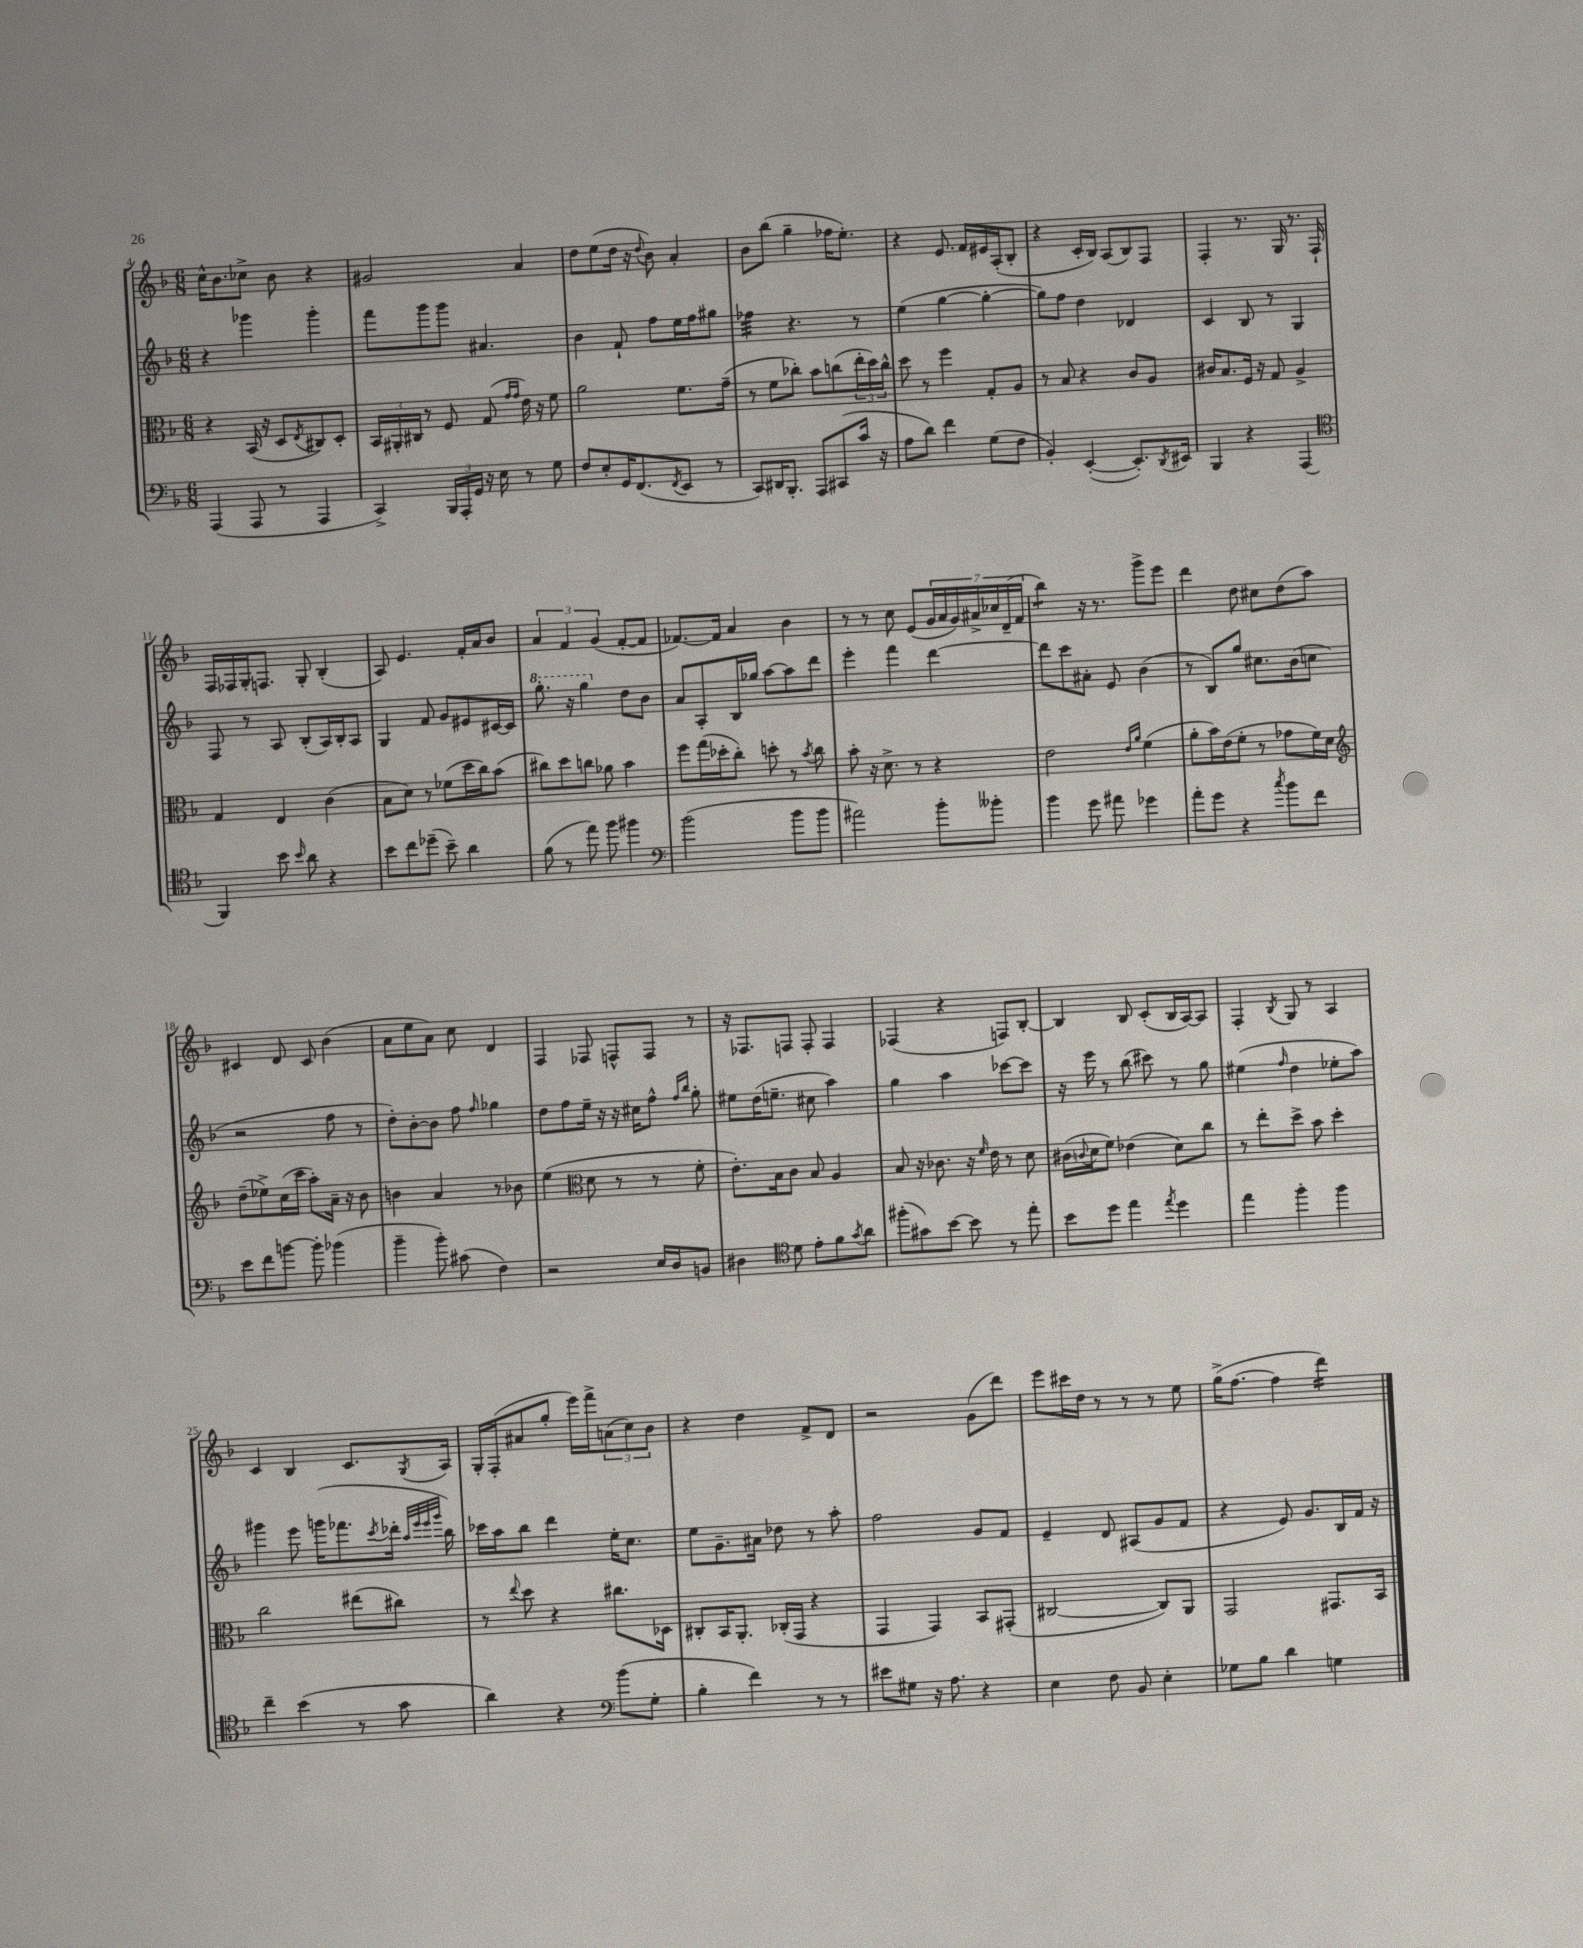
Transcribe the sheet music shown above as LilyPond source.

<<
\new StaffGroup <<
\new Staff = "s0" {
    \clef treble \key f \major \numericTimeSignature \time 6/8
    c''16-^ bes'8. ces''8-> bes'8 r4 |
    gis'2 a'4 |
    d''8 e''8( d''16 r16 \appoggiatura { d''8 } bes'8) a'4-. |
    bes'8 bes''8( g''4-- fes''16 e''8.-.) |
    r4 e'8. f'16 eis'16 a16-.( bes8-. |
    r4 c'16-. bes16) a8( bes8) f8 |
    f4-. r8. g16 r8. f16-! |
    f16 fes16 g16-. f8. g8-. bes4-.( |
    a8) e'4. f'16-. a'16 bes'8 |
    \tuplet 3/2 { a'4 f'4 g'4( } f'8~-. f'8 |
    fes'8.~) fes'16 a'4 bes'4 |
    r8 r8 c''8 e'8( \tuplet 7/4 { g'16 a'16 g'16) ais'16-> ces''16 d'16--( f'16 } |
    bes''4:8) r16 r8. g'''8-> e'''8 |
    d'''4 d''8 cis''8 d''8( a''8) |
    cis'4 d'8 cis'8 bes'4( |
    a'8 e''8 a'8) c''8 d'4 |
    f4 fes8 f8-^ f8 r8 |
    r16 fes8. f8 f8-. f4 |
    fes4( r4 f8) bes8~-. |
    bes4 bes8 c'8-.( bes16 a16~) a8 |
    f4-. \acciaccatura { bes8 } g8 r8 a4 |
    c'4 bes4 c'8. \acciaccatura { g8 } a16 |
    g16-. f16-.( ais'8 g''8-. e'''16) f'''16-> \tuplet 3/2 { a'8( c''8) bes'8 } |
    r4 d''4 f'8-> d'8 |
    r2 g'8( d'''8) |
    e'''8 cis'''16 d''16 r8 r8 r8 e''8 |
    g''16->( f''8.~ f''4 d'''4:16) \bar "|." |
}
\new Staff = "s1" {
    \clef treble \key f \major \numericTimeSignature \time 6/8
    r4 ges'''4 ges'''4-. |
    f'''8 g'''8 g'''8 ais'4. |
    bes'4 f'8-! f''8 e''16 f''16 gis''8 |
    fes''4:32 r4. r8 |
    e''4( g''4~ g''4~-. |
    g''8) f''8 d''4 des'4 |
    c'4 bes8 r8 g4 |
    f8 r8 a8 bes8-.( a16) bes16-. a8 |
    g4 f'8 g'8 eis'8 cis'16~ cis'16 |
    \ottava #1 g'''8.-. r16 g'''4 \ottava #0 d''8 bes'8 |
    a'8 a8-. bes16 ges''16 a''8~ a''8 d'''8 |
    e'''4-. f'''4 d'''4~ |
    d'''8 c'''8 ais'8-. e'8 bes'4( |
    r8 bes8) g''8 cis''8. bes'16( c''8 |
    r2 f''8 r8 |
    d''8-.) bes'8~-. bes'8 f''8 \grace { f''16 } ges''4 |
    d''8 f''8 e''16-- r16 r16 cis''16 f''8-^ \grace { f''16 bes''16 } g''8-. |
    eis''8 d''16( e''8.-- cis''8 a''4) |
    g''4 a''4 ces'''8~ ces'''8 |
    r16 e'''16 r8 bes''8( cis'''8) r8 g''8 |
    eis''4( \grace { f''16 } d''4 ees''8-. a''8) |
    gis'''4 e'''8 g'''16( fes'''8. \acciaccatura { c'''8 } des'''16-. \grace { a''32 e'''32 e'''32 g'''32 } bes''16) |
    ces'''16 a''16 bes''8 d'''4 e''16-. c''8. |
    e''8 g'8.-- ais'16 des''8 r8 a''8-. |
    f''2 g'8 f'8 |
    e'4-- d'8 ais8( g'8 f'8 |
    r4 e'8) g'8. bes16 f'16 r16 \bar "|." |
}
\new Staff = "s2" {
    \clef alto \key f \major \numericTimeSignature \time 6/8
    r4 bes,16( r16 d8 \acciaccatura { e8 } cis8) d8-. |
    \tuplet 3/2 { bes,16 ais,16-. cis16 } r8 f8 g8( \grace { g'16 g'16 } e'16) r16 f'8 |
    a'2 f'8. g'16--( |
    r8 f'8 ces''8-.) bes'8 c''8( \tuplet 3/2 { e''16-. d''16) c''16-^ } |
    d''8 r8 f''4 g8-. a8 |
    r8 bes8 r4 c'8 a8 |
    cis'16 bes8. f16 r16 g8 a4-> |
    g4 e4 c'4( |
    bes8 d'8) r8 fes'8( d''16 c''16) bes'8( |
    cis''8) d''8 c''8 aes'8 bes'4 |
    f''8 g''16( des''16-. c''8-.) d''8-. r8 \acciaccatura { bes'8 } c''8 |
    bes'8-. r16 d'8.-> r8 r4 |
    e'2 \grace { e'16 a'16 } f'4( |
    a'8-. bes'16) e'16( f'8-. r8 ges'8 f'16) d'16 |
    \clef treble d''8--( ees''8->) c''16( c'''16 a''8-.) a'16-- r16 bes'8 |
    b'4 a'4 r8 bes'8 |
    e''4( \clef alto d'8 r8 r8 f'8-. |
    e'8.-.) bes16 c'8 bes8 a4 |
    bes8 r16 ces'8. r16 \grace { f'16 } e'16 r8 d'8 |
    cis'16( \appoggiatura { c'8 } d'16 f'8) ees'4( d'8) c''8 |
    r8 e''8-. d''8-> bes'8 d''4-. |
    c''2 eis''8( cis''8) |
    r8 \appoggiatura { e''8 } d''8 r4 cis''8. des16 |
    cis8-. bes,16 a,8.-. ces16-.( g,16 r4 |
    g,4 g,4) bes,8 gis,8-.( |
    cis2~ cis8) a,8 |
    g,2 gis,8. bes,16 \bar "|." |
}
\new Staff = "s3" {
    \clef bass \key f \major \numericTimeSignature \time 6/8
    a,,4( a,,8 r8 a,,4 |
    c,4->) \tuplet 3/2 { bes,,16 a,,16-. g,16 } r16 e16 r8 g8 |
    f8 e8-. g,16 f,8.( \acciaccatura { f,8 } e,8 r8 |
    c,8) dis,16 bes,,8.-. a,,8 cis,8( c'16 r16 |
    a8 d'8) f'4 g8( f8 |
    bes,4-.) e,4~-.( e,8.-.) \acciaccatura { d,8 } eis,16 |
    bes,,4 r4 a,,4( |
    \clef tenor f,4) bes'8 \grace { bes'16 } a'8 r4 |
    bes'8 c''8 des''8--( bes'8--) a'4 |
    f'8( r8 e''8) f''8 fis''4 |
    \clef bass bes'2( bes'8 bes'8 |
    ais'2) bes'8-. beses'8-. |
    bes'4 g'8 ais'8 ges'4 |
    a'8-. g'8 r4 \acciaccatura { c''8 } bes'8 f'8 |
    e'8 f'8 b'8~ b'8-. bes'4( |
    bes'4-- bes'8-.) cis'8( f4) |
    r2 e16 d16 b,8 |
    dis4 \clef tenor d'8 e'8-. f'8 \acciaccatura { g'8 } a'8 |
    fis''8-.( gis'8) bes'8~ bes'8 r8 e''8-. |
    bes'8 d''8 e''4 \acciaccatura { e''8 } d''4 |
    e''4 f''4-. f''4 |
    c''4-- bes'4( r8 g'8 |
    a'4) r4 \clef bass bes'8( g8-. |
    bes4-. f'4) r8 r8 |
    eis'8 gis8 r16 a8. r4 |
    e4 f8 bes,8 e4-. |
    ges8 bes8 d'4 g4 \bar "|." |
}
>>
>>
\layout { \context { \Score currentBarNumber = #4 } }
